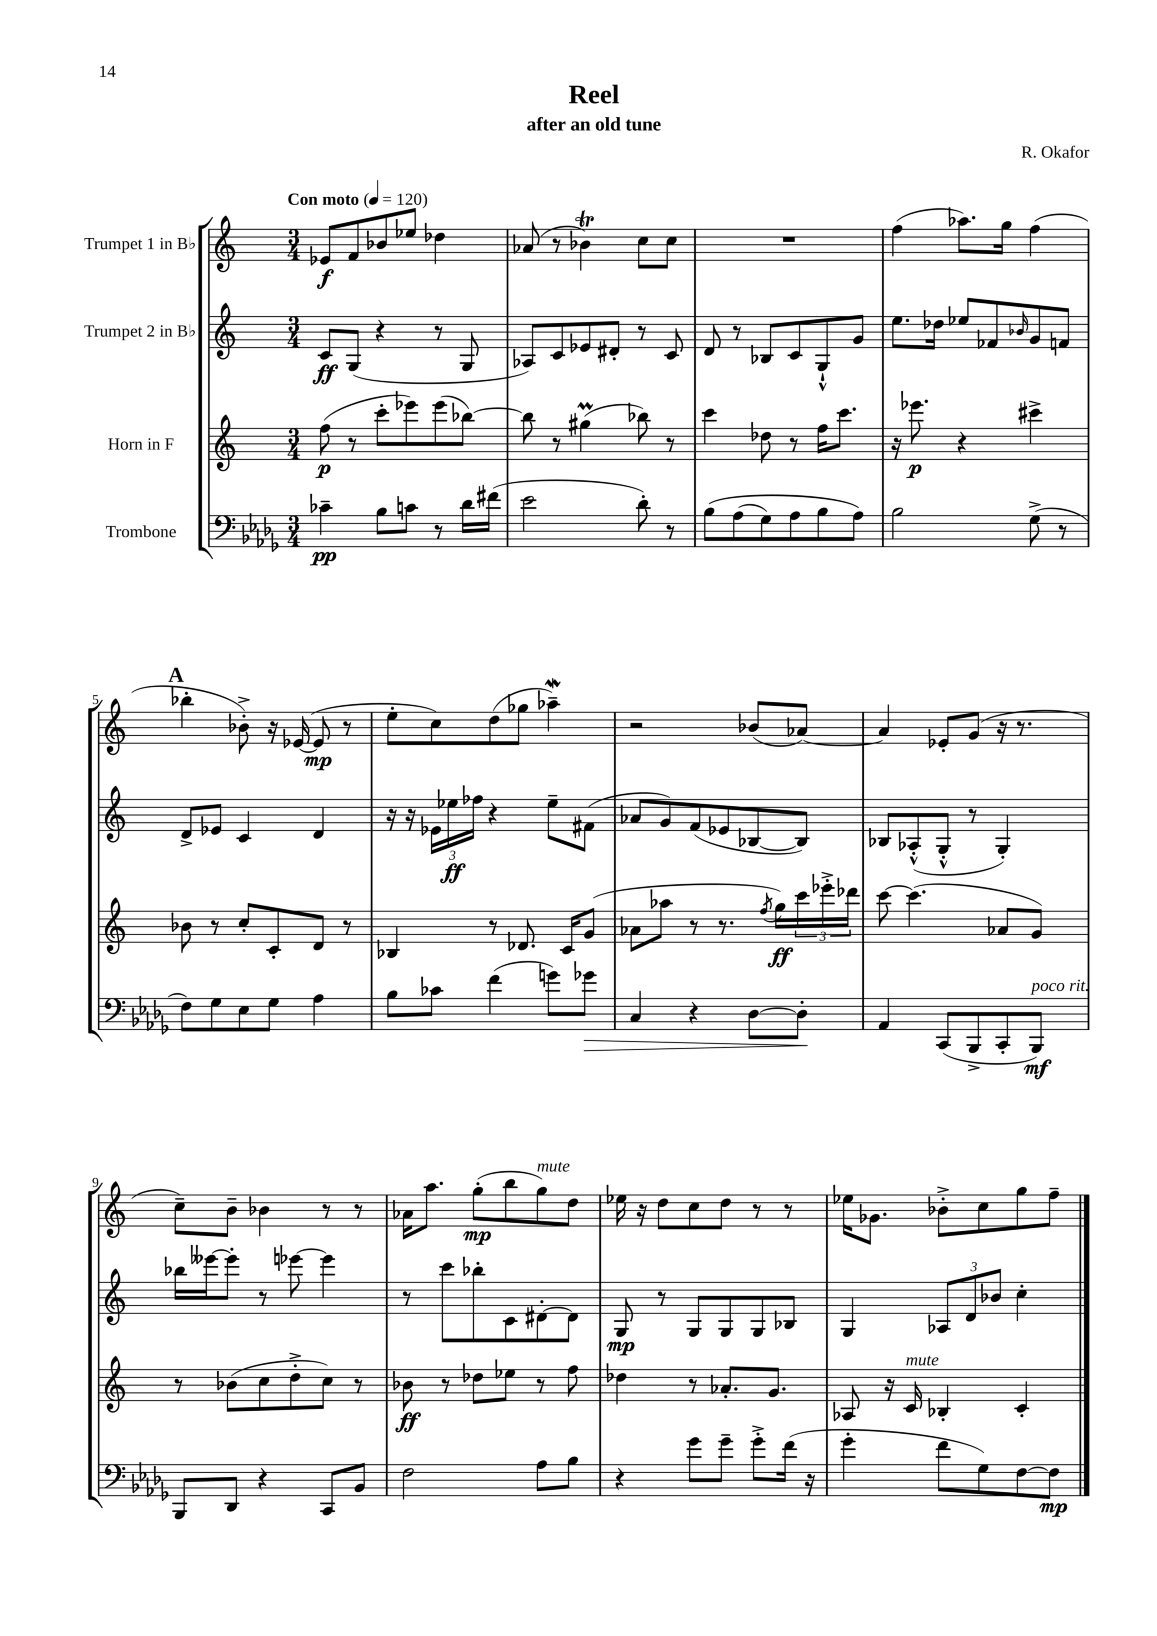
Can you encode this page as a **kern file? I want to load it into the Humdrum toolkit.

**kern	**kern	**kern	**kern
*staff4	*staff3	*staff2	*staff1
*clefF4	*clefG2	*clefG2	*clefG2
*k[b-e-a-d-g-]	*k[]	*k[]	*k[]
*M3/4	*M3/4	*M3/4	*M3/4
*MM120	*MM120	*MM120	*MM120
4c-~\	(8ff\	8c/L	8e-/L
.	8r	(8G/J	8f/
8B-\L	8ccc'\L	4r	8b-/
8c\J	8eee-\)	.	8ee-/J
8r	(8eee-\	8r	4dd-\
16d-\LL	[8bb-\J)	8G/	.
(16f#\JJ	.	.	.
=	=	=	=
2e-\	8bb-\]	8A-/L)	(8a-/
.	8r	8c/	8r
.	(4gg#\	8e-/	4b-\)
.	.	8d#'/J	.
8d-'\)	8bb-\)	8r	8cc\L
8r	8r	8c/	8cc\J
=	=	=	=
&(8B-\L	4ccc\	8d/	2.r
(8A-\	.	8r	.
8G-\)	8dd-\	8B-/L	.
8A-\	8r	8c/	.
8B-\	16ff\LK	8G`^^/	.
.	8.ccc\J	.	.
8A-\J&)	.	8g/J	.
=	=	=	=
2B-\	16r	8.ee\L	(4ff\
.	8.eee-\	.	.
.	.	16dd-\Jk	.
.	4r	8ee-/L	8.aa-\L)
.	.	8f-/	.
.	.	.	16gg\Jk
.	.	16qqb-/	.
(8G-^\	4ccc#^\	8g/	(4ff\
8r	.	8f/J	.
=	=	=	=
8F\L)	8b-\	8d^/L	4bb-'\
8G-\	8r	8e-/J	.
8E-\	8cc'/L	4c/	8b-'^\)
8G-\J	8c'/	.	16r
.	.	.	([16e-/
4A-\	8d/J	4d/	8e-/]
.	8r	.	8r
=	=	=	=
8B-\L	4B-/	16r	8ee'\L
.	.	16r	.
8c-\J	.	24e-\LL	8cc\)
.	.	24ee-\	.
.	.	24ff-\JJ	.
(4f\	8r	4r	(8dd\
.	8.d-/	.	8gg-\J
8g\L)	.	8ee-~\L	4aa-~\)
.	16c/LK	.	.
8g-\J	(8g/J	(8f#\J	.
=	=	=	=
4C/	8a-\L	8a-/L	2r
.	8aa-\J	8g/)	.
4r	8r	(8f/	.
.	8.r	8e-/	.
[8D-\L	.	[8B-/	(8b-/L
.	8qff/	.	.
.	16gg\LL)	.	.
8D-'\]J	24ccc\	8B-/]J)	[8a-/J)
.	24eee-'^\	.	.
.	24ddd-\JJ	.	.
=	=	=	=
4AA-/	[8ccc\	8B-/L	4a-/]
.	(4.ccc\]	(8A-'^^/	.
(8CC/L	.	8G'^^/J	8e-'/L
8BBB-^/	.	8r	(8g/J
8CC'/	8a-/L	4G'/)	16r
.	.	.	8.r
8BBB-/J)	8g/J)	.	.
=	=	=	=
8BBB-/L	8r	16bb-\LL	8cc~\L)
.	.	[16eee--\J	.
8DD-/J	(8b-\L	8eee--'\]J	8b~\J
4r	8cc\	8r	4b-\
.	8dd'^\	[8eee-\	.
8CC/L	8cc\J)	4eee-\]	8r
8BB-/J	8r	.	8r
=	=	=	=
2F\	8b-\	8r	16a-\LK
.	.	.	8.aa\J
.	8r	8ccc\L	.
.	8dd-\L	8bb-'\	(8gg'\L
.	8ee-\J	8c\	8bb\
8A-\L	8r	[8d#'\	8gg\)
8B-\J	8ff\	8d#\]J	8dd\J
=	=	=	=
4r	4dd-\	8G/	16ee-\
.	.	.	16r
.	.	8r	8dd\L
8g-\L	8r	8G/L	8cc\
8g-~\J	8.a-'/L	8G/	8dd\J
8g-'^\L	.	8G/	8r
.	8.g/J	.	.
(16f\Jk	.	8B-/J	8r
16r	.	.	.
=	=	=	=
4g-'\	8A-/	4G/	16ee-\LK
.	.	.	8.g-\J
.	16r	.	.
.	16c/	.	.
8f\L	4B-'/	12A-/L	8b-'^\L
.	.	12d/	.
8G-\)	.	.	8cc\
.	.	12b-/J	.
[8F\	4c'/	4cc'\	8gg\
8F\]J	.	.	8ff~\J
==	==	==	==
*-	*-	*-	*-
